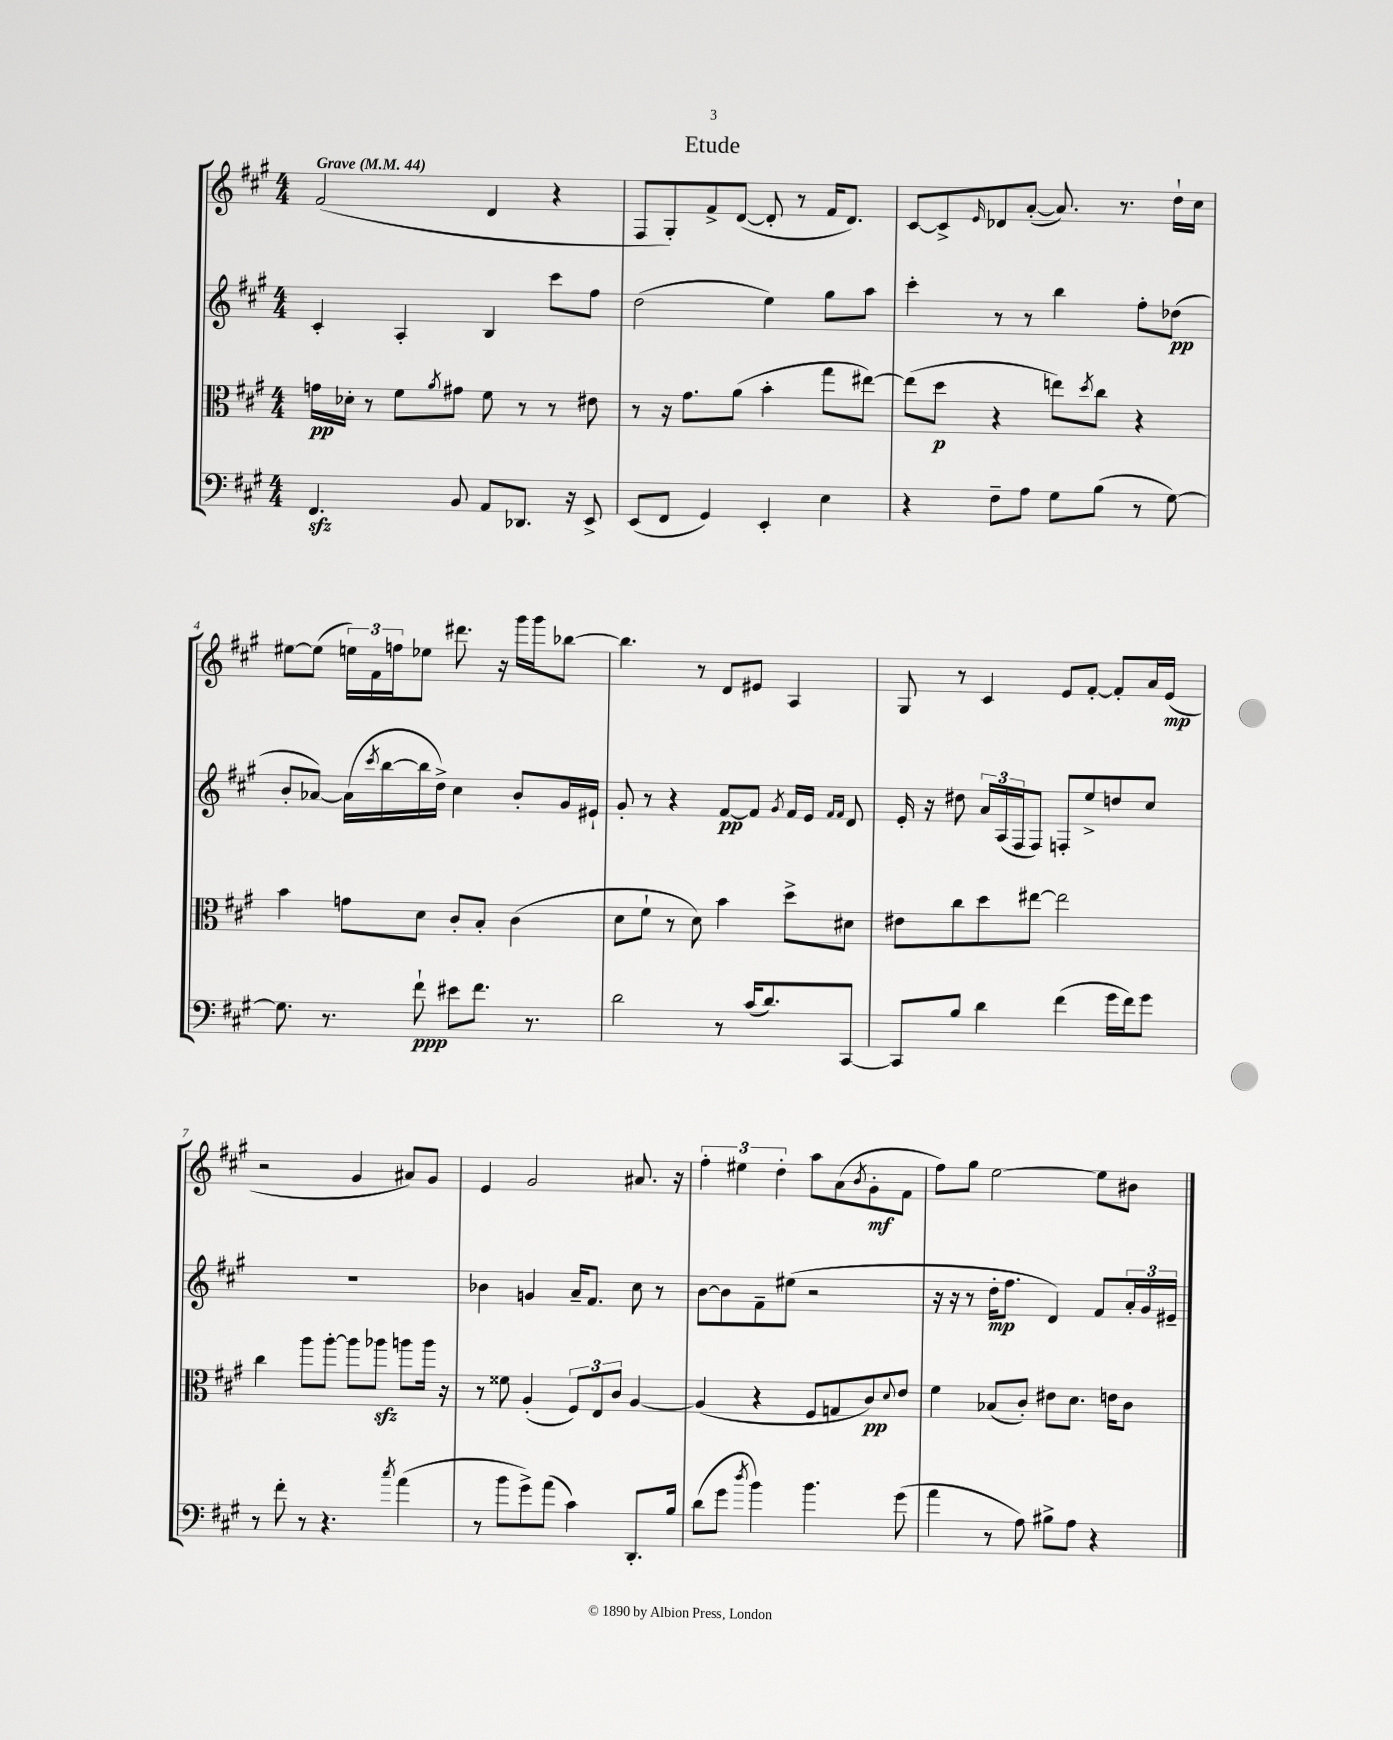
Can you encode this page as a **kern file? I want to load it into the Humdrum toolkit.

**kern	**kern	**kern	**kern
*staff4	*staff3	*staff2	*staff1
*clefF4	*clefC3	*clefG2	*clefG2
*k[f#c#g#]	*k[f#c#g#]	*k[f#c#g#]	*k[f#c#g#]
*M4/4	*M4/4	*M4/4	*M4/4
*MM44	*MM44	*MM44	*MM44
4.FF#	16g	4c#'	(2f#
.	16d-'	.	.
.	8r	.	.
.	8f#	4A'	.
.	8qa	.	.
8BB	8g#	.	.
8AA	8f#	4B	4d
8.DD-	8r	.	.
.	8r	8ccc#	4r
16r	.	.	.
8EE^	8e#	8ff#	.
=	=	=	=
(8EE	8r	(2dd	8F#
8FF#	16r	.	8G#')
.	8.g#	.	.
4GG#)	.	.	8f#^
.	(8a	.	([8d
4EE'	4b'	4ee)	8d']
.	.	.	8r
4E	8gg#	8gg#	16f#
.	.	.	8.d)
.	[8ee#)	8aa	.
=	=	=	=
4r	(8ee#]	4ccc#'	[8c#
.	8dd	.	8c#^]
.	.	.	16qqe
8F#~	4r	8r	8d-
8A	.	8r	([8a'
8G#	8ee)	4bb	8.a])
.	8qdd	.	.
(8B	8cc#	.	.
.	.	.	8.r
8r	4r	8ff#'	.
[8G#)	.	(8dd-	16dd`
.	.	.	16cc#
=	=	=	=
8.G#]	4b	8b'	[8ee#
.	.	[8a-)	(8ee#]
8.r	.	.	.
.	8g	(16a-]	24ee)
.	.	.	24f#
.	.	8qccc#	.
.	.	[16bb	.
.	.	.	24ff
8f#`	8d	16bb]	8ee-
.	.	16dd^)	.
8e#	8c#'	4cc#	8.ddd#
8.f#	8B'	.	.
.	.	.	16r
.	(4c#	8b'	16ggg#
8.r	.	.	16ggg#
.	.	16g#	[8bb-
.	.	16e#`	.
=	=	=	=
2d	8d	8g#'	4.bb-]
.	8f#`	8r	.
.	8r	4r	.
.	8d)	.	8r
8r	4b	[8f#	8d
(16c#	.	8f#]	8e#
8.d)	.	.	.
.	.	8qg#	.
.	8dd^	16f#	4A
.	.	16e	.
.	.	16qqf#	.
.	.	16qqf#	.
[8CC#	8d#	8d	.
=	=	=	=
8CC#]	8e#	16e'	8G#
.	.	16r	.
8B	8cc#	8dd#	8r
4d	8dd	24a	4c#
.	.	(24A	.
.	.	24F#	.
.	[8ee#	8F#)	.
(4f#	2ee#]	8F'	8e
.	.	8ee^	[8f#'
16g#	.	8dd	8f#']
16f#)	.	.	.
8g#	.	8cc#	16a
.	.	.	(16e
=	=	=	=
8r	4cc#	1r	2r
8f#'	.	.	.
8r	8aa	.	.
4.r	[8aa'	.	.
.	8aa]	.	4g#
.	8aa-	.	.
8qcc#	.	.	.
(4a	8aa	.	8a#)
.	16aa	.	8g#
.	16r	.	.
=	=	=	=
8r	8r	4b-	4e
8b	8f##	.	.
8g#^)	(4A'	4g	2g#
(8a	.	.	.
4c#)	12F#)	16a~	.
.	.	8.f#	.
.	12E	.	.
.	12c#	.	.
8.DD'	[4A	8cc#	8.a#
.	.	8r	.
16B	.	.	16r
=	=	=	=
(8d	(4A]	[8b	6ff#'
8g#	.	8b]	.
.	.	.	6ee#
8qdd	.	.	.
4b)	4r	8f#~	.
.	.	.	6dd'
.	.	(8ee#	.
4.b	8F#	2r	8aa
.	8G	.	(8a
.	.	.	8qb
.	8c#)	.	8g#'
.	8qqd	.	.
(8g#	8e	.	8f#
=	=	=	=
4a	4f#	16r	8ff#)
.	.	16r	.
.	.	8r	8gg#
8r	(8B-	16dd'	[2ee
.	.	8.ff#	.
8A)	8c#')	.	.
8B#^	8e#	4d)	.
8A	8.d	.	.
4r	.	8f#	8ee]
.	16e	.	.
.	8c#	24a'	8b#
.	.	24g#	.
.	.	24e#~	.
==	==	==	==
*-	*-	*-	*-
